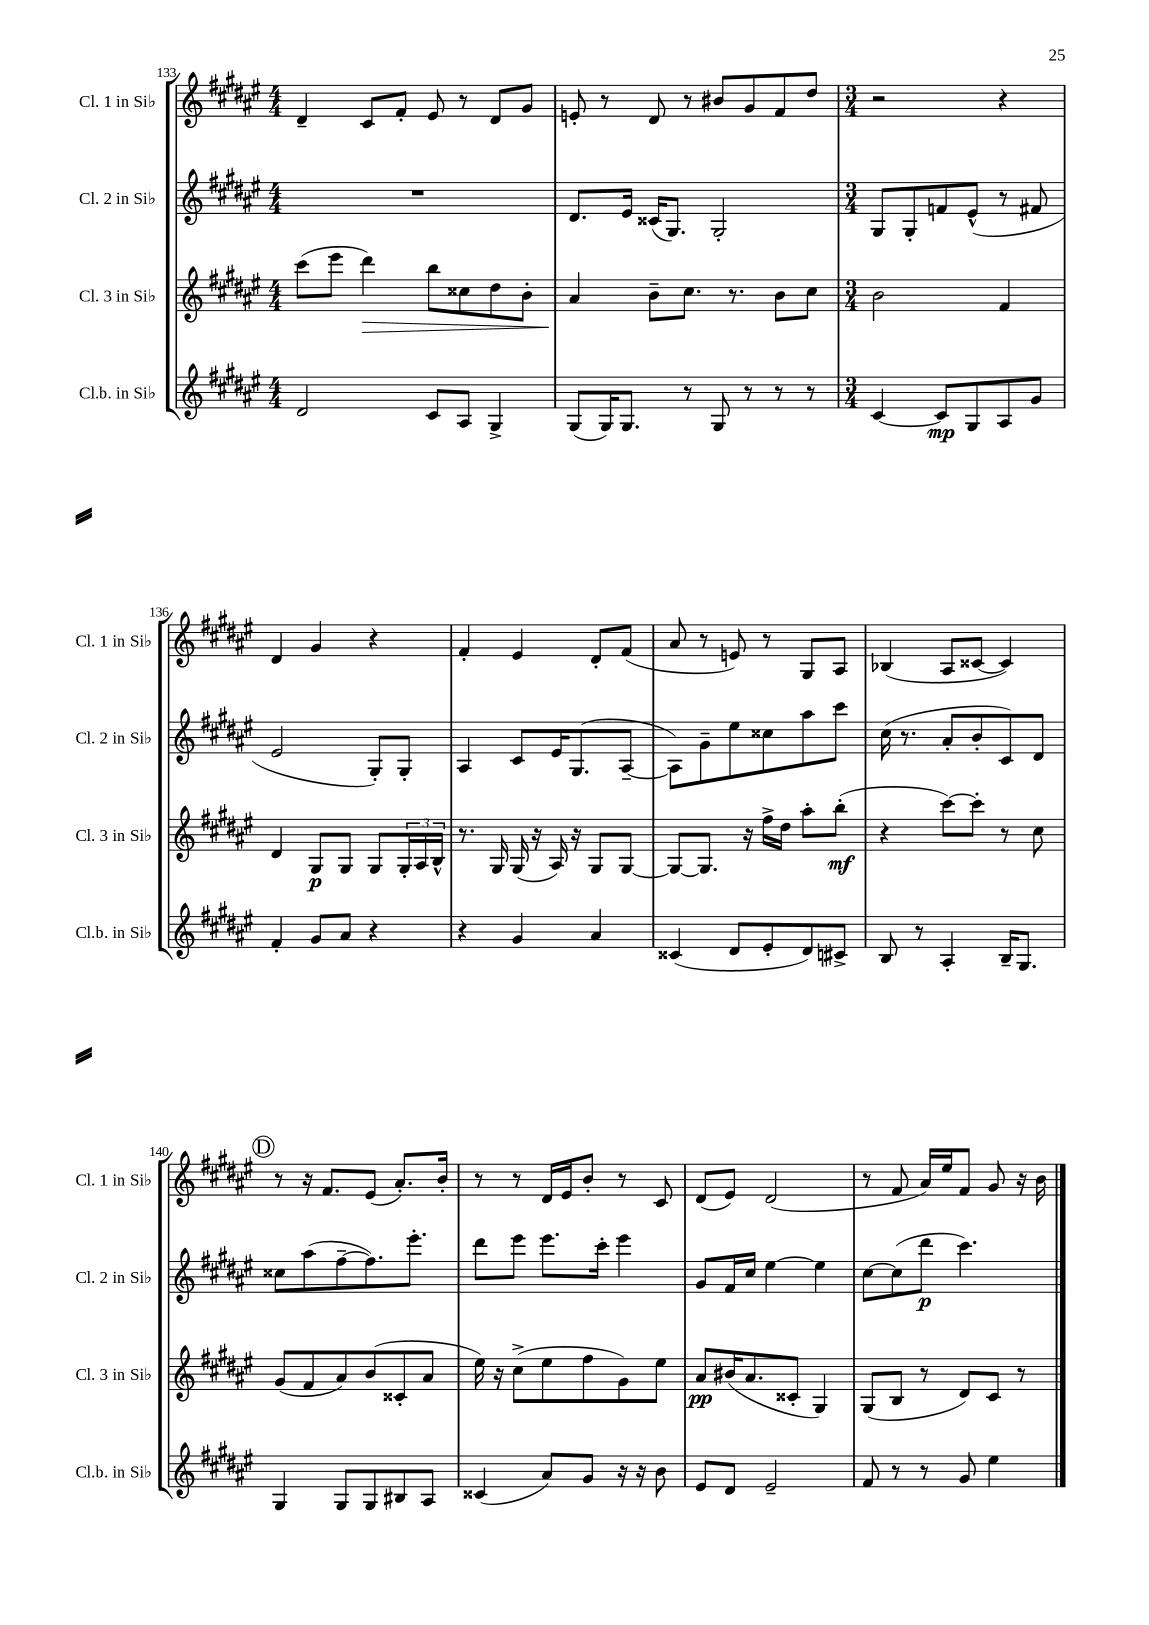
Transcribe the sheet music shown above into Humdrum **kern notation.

**kern	**kern	**kern	**kern
*staff4	*staff3	*staff2	*staff1
*clefG2	*clefG2	*clefG2	*clefG2
*k[f#c#g#d#a#e#]	*k[f#c#g#d#a#e#]	*k[f#c#g#d#a#e#]	*k[f#c#g#d#a#e#]
*M4/4	*M4/4	*M4/4	*M4/4
2d#/	(8ccc#\L	1r	4d#~/
.	8eee#\J	.	.
.	4ddd#\)	.	8c#/L
.	.	.	8f#'/J
8c#/L	8bb\L	.	8e#/
8A#/J	8cc##\	.	8r
4G#^/	8dd#\	.	8d#/L
.	8b'\J	.	8g#/J
=	=	=	=
(8G#/L	4a#/	8.d#/L	8e'/
16G#/K)	.	.	8r
8.G#/J	.	16e#/Jk	.
.	8b~\L	(16c##/LK	8d#/
.	.	8.G#/J)	.
8r	8.cc#\J	.	8r
8G#/	.	2G#'/	8b#/L
.	8.r	.	.
8r	.	.	8g#/
8r	8b\L	.	8f#/
8r	8cc#\J	.	8dd#/J
=	=	=	=
*M3/4	*M3/4	*M3/4	*M3/4
[4c#/	2b\	8G#/L	2r
.	.	8G#'/	.
8c#/]L	.	8f/	.
8G#/	.	(8e#^^/J	.
8A#/	4f#/	8r	4r
8g#/J	.	8f#/	.
=	=	=	=
4f#'/	4d#/	2e#/	4d#/
8g#/L	8G#/L	.	4g#/
8a#/J	8G#/J	.	.
4r	8G#/L	8G#'/L)	4r
.	24G#'/L	8G#'/J	.
.	24A#/	.	.
.	24B^^/JJ	.	.
=	=	=	=
4r	8.r	4A#/	4f#'/
.	16G#/	.	.
4g#/	(16G#/	8c#/L	4e#/
.	16r	.	.
.	16A#/)	16e#/K	.
.	16r	(8.G#/	.
4a#/	8G#/L	.	8d#'/L
.	[8G#/J	[8A#~/J	(8f#/J
=	=	=	=
(4c##/	8G#/_L	8A#\]L)	8a#/
.	8.G#/]J	8g#~\	8r
8d#/L	.	8ee#\	8e/)
.	16r	.	.
8e#'/	16ff#^\LL	8cc##\	8r
.	16dd#\JJ	.	.
8d#/)	8aa#'\L	8aa#\	8G#/L
8c#^/J	(8bb'\J	8ccc#\J	8A#/J
=	=	=	=
8B/	4r	(16cc#\	(4B-/
.	.	8.r	.
8r	.	.	.
4A#'/	[8ccc#\L)	8a#'/L	8A#/L
.	8ccc#'\]J	8b'/	[8c##/J
16B~/LK	8r	8c#/)	4c##/])
8.G#/J	.	.	.
.	8cc#\	8d#/J	.
=	=	=	=
4G#/	(8g#/L	8cc##\L	8r
.	8f#/	(8aa#\	16r
.	.	.	8.f#/L
8G#/L	8a#/)	[8ff#~\	.
8G#/	(8b/	8.ff#\])	(8e#/J
8B#/	8c##'/	.	8.a#'/L)
.	.	8.eee#'\J	.
8A#/J	8a#/J	.	.
.	.	.	16b'/Jk
=	=	=	=
(4c##/	16ee#\)	8ddd#\L	8r
.	16r	.	.
.	(8cc#^\L	8eee#\J	8r
8a#/L)	8ee#\	8.eee#\L	16d#/LL
.	.	.	16e#/J
8g#/J	8ff#\	.	8b'/J
.	.	16ccc#'\Jk	.
16r	8g#\)	4eee#\	8r
16r	.	.	.
8b\	8ee#\J	.	8c#/
=	=	=	=
8e#/L	8a#/L	8g#/L	(8d#/L
8d#/J	(16b#/K	16f#/L	8e#/J)
.	8.a#/	16cc#/JJ	.
2e#~/	.	[4ee#\	(2d#/
.	8c##'/J	.	.
.	4G#/)	4ee#\]	.
=	=	=	=
8f#/	(8G#/L	[8cc#\L	8r
8r	8B/J	(8cc#\]	8f#/
8r	8r	8ddd#\J	16a#/LL)
.	.	.	16ee#/J
8g#/	8d#/L)	4.ccc#\)	8f#/J
4ee#\	8c#/J	.	8g#/
.	8r	.	16r
.	.	.	16b\
==	==	==	==
*-	*-	*-	*-
